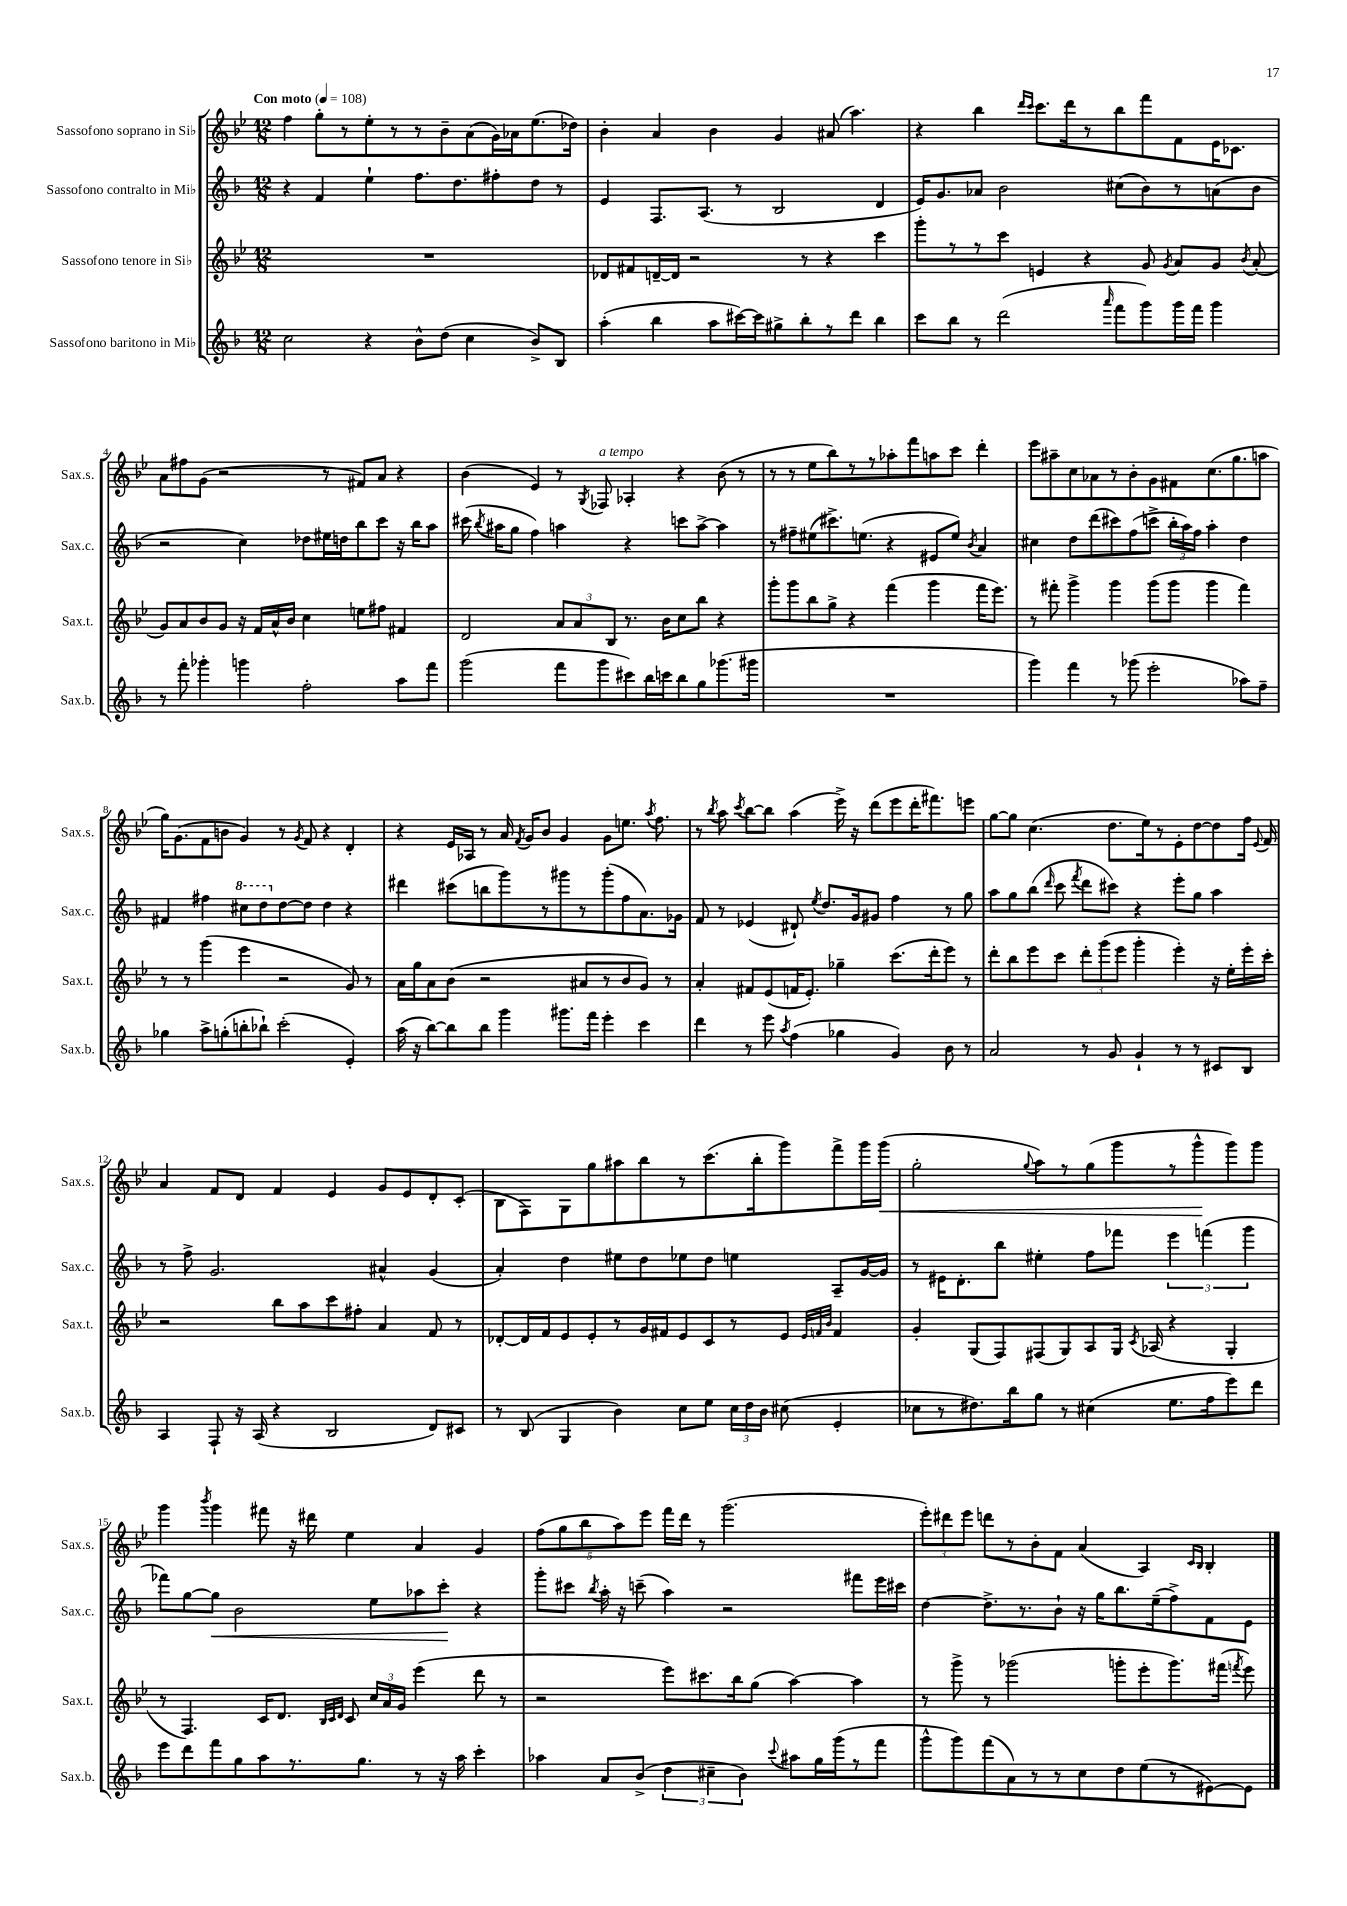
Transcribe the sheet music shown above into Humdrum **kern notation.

**kern	**kern	**kern	**kern
*staff4	*staff3	*staff2	*staff1
*clefG2	*clefG2	*clefG2	*clefG2
*k[b-]	*k[b-e-]	*k[b-]	*k[b-e-]
*M12/8	*M12/8	*M12/8	*M12/8
*MM108	*MM108	*MM108	*MM108
2cc	1.r	4r	4ff
.	.	4f	8gg'
.	.	.	8r
4r	.	4ee`	8ee-'
.	.	.	8r
8b-^^	.	8.ff	8r
(8dd	.	.	8b-~
.	.	8.dd	.
4cc	.	.	(8a
.	.	8ff#'	16g)
.	.	.	16a-
8b-^)	.	8dd	(8.ee-
8B-	.	8r	.
.	.	.	16dd-)
=	=	=	=
(4aa'	8d-	4e	4b-'
.	8f#	.	.
4bb-	[16d~	8.F	4a
.	16d]	.	.
.	2r	.	.
.	.	(8.A	.
8aa	.	.	4b-
[16ccc#)	.	8r	.
16ccc#]	.	.	.
8gg#^	.	2B-	4g
8bb-'	8r	.	.
8r	4r	.	(8a#
8ddd	.	.	4.aa)
4bb-	4ccc	4d	.
=	=	=	=
8ccc	8ggg'	16e)	4r
.	.	8.g	.
8bb-	8r	.	.
8r	8r	8a-	4bb-
(2ddd	8ccc	2b-	.
.	.	.	16qqddd
.	.	.	16qqccc
.	4e	.	8.ccc
.	.	.	16ddd
.	4r	.	8r
16qqaaa	.	.	.
8fff	.	(8cc#	8bb-
8ggg)	8g	8b-)	8fff
.	8qg	.	.
16ggg	8a	8r	8f
16fff	.	.	.
4ggg	8g	(8a	16e-
.	.	.	8.c-
.	8qb-	.	.
.	(8a'	8b-	.
=	=	=	=
8r	8g)	2r	8a
8fff'	8a	.	8ff#
4ggg-'	8b-	.	(8g
.	8g	.	2r
4ggg	16r	4cc)	.
.	16f	.	.
.	16a^^	.	.
.	16b-	.	.
2ff'	4cc	8dd-	.
.	.	16ee#	8r
.	.	16dd	.
.	8ee	8bb-	8f#)
.	8ff#	8ccc	8a
8aa	4f#	16r	4r
.	.	16bb-	.
8fff	.	8aa	.
=	=	=	=
(2ggg	2d	(16ccc#	(4b-
.	.	8qbb-	.
.	.	16aa#	.
.	.	8gg	.
.	.	4ff)	4e-)
8fff	12a	4aa	8r
.	12a	.	.
.	.	.	8qG
8ggg	.	.	8F-
.	12B-	.	.
8ccc#)	8.r	4r	4A-'
16bb-	.	.	.
16ccc	16b-	.	.
8bb-	8cc	8ccc	4r
8gg	8bb-	[8aa^	.
(8.ggg-	4r	4aa]	(8b-
.	.	.	8r
16ggg#	.	.	.
=	=	=	=
1.r	8ggg'	8r	8r
.	8ggg	8ff#~	8r
.	8bb-	(8ee#	8ee-
.	8gg^	8.ccc#^)	8bb-)
.	4r	.	8r
.	.	(8.ee	.
.	.	.	8r
.	(4fff	4r	8aa-'
.	.	.	8fff
.	4ggg	8e#	8aa
.	.	8ee)	8ccc
.	.	8qb-	.
.	16fff	4a	4ddd'
.	8.eee-)	.	.
=	=	=	=
4ggg)	8r	4cc#	8eee-
.	8fff#'	.	8aa#~
4fff	4ggg^	8dd	8cc
.	.	(8ddd	8a-
8r	4ggg	8ccc#)	8r
(8ggg-	.	(8ff	8b-'
2eee'	(8ggg	8ccc^	8g
.	8ggg	24bb-'	8f#
.	.	24aa)	.
.	.	24ff	.
.	4ggg	4aa'	(8.cc
.	.	.	8.gg
8aa-)	4fff#)	4dd	.
8ff~	.	.	8aa
=	=	=	=
4gg-	8r	4f#	16gg)
.	.	.	(8.g
.	8r	.	.
8aa^	(4ggg	4ff#	8f
(8gg'	.	.	8b
8bb'	4eee-	8ccc#	4g)
8bb-`)	.	8ddd	.
(2ccc'	2r	[8dd	8r
.	.	.	8qg
.	.	8dd]	8f
.	.	4dd	4r
4e')	8g)	4r	4d'
.	8r	.	.
=	=	=	=
(16aa	16a	4ddd#	4r
16r	16gg	.	.
[8bb-)	8a	.	.
8bb-]	(8b-	(8ccc#	16e-
.	.	.	16A-
8bb-	2r	8bb	8r
4ggg	.	8ggg)	16a
.	.	.	8qf
.	.	.	16g
.	.	8r	8b-
8.ggg#	.	8ggg#	4g
.	8a#	8r	.
16fff	.	.	.
4eee'	8r	(8ggg#'	8g
.	8b-	8ff	8.ee
4ccc	8g)	8.a)	.
.	.	.	8qaa
.	.	.	8.ff
.	8r	.	.
.	.	16g-	.
=	=	=	=
4ddd	4a'	8f	8r
.	.	.	8qbb-
.	.	8r	8aa
.	.	.	8qccc
8r	8f#	(4e-	[8bb-
8eee	(8e-	.	8bb-]
8qaa	.	.	.
(4ff	16f	8d#`)	(4aa
.	8.e-')	.	.
.	.	8qee	.
.	.	8.dd	.
4gg-	4gg-~	.	16eee-^)
.	.	16g	16r
.	.	8g#	(8ddd
4g)	(8.ccc	4ff	8eee-
.	.	.	16ddd'
.	16ddd'	.	8.fff#)
8b-	8eee-)	8r	.
8r	8r	8gg	8eee
=	=	=	=
2a	8ddd'	8aa	[8gg
.	8bb-	8gg	8gg]
.	8eee-	(8bb-	(4.cc
.	.	16qqddd	.
.	8ccc	8ccc	.
.	.	8qfff	.
8r	12ddd'	8ddd	.
.	(12ggg	.	.
8g	.	8ccc#)	8.dd
.	12eee-	.	.
4g`	4ggg'	4r	.
.	.	.	16ee-)
.	.	.	8r
8r	4eee-')	8eee'	8e-'
8r	.	8gg	[8dd
8c#	16r	4aa	8dd]
.	16ee-'	.	.
8B-	16eee-'	.	16ff
.	.	.	8qqe-
.	16ccc'	.	16f
=	=	=	=
4A	2r	8r	4a
.	.	8ff^	.
8F`	.	2.g	8f
16r	.	.	8d
(16A	.	.	.
4r	8bb-	.	4f
.	8aa	.	.
2B-	8ccc	.	4e-
.	8ff#'	.	.
.	4a	4a#^^	8g
.	.	.	8e-
8d)	8f	(4g	8d'
8c#	8r	.	(8c'
=	=	=	=
8r	[8d-'	4a')	8B-
(8B-	16d-]	.	8F)
.	16f	.	.
4G	8e-	4dd	8G
.	8e-'	.	8gg
4b-)	8r	8ee#	8aa#
.	16g	8dd	8bb-
.	16f#	.	.
8cc	8e-	8ee-	8r
8ee	8c	8dd	(8.ccc
24cc	8r	4ee	.
24dd	.	.	.
.	.	.	16bb-'
24b-	.	.	.
(8cc#	8e-	.	8ggg)
.	32qqe-	.	.
.	32qqf	.	.
.	32qqb-	.	.
4e'	4f	8A~	8fff^
.	.	[16g	16ggg
.	.	16g]	(16ggg
=	=	=	=
8cc-	4g'	8r	2gg'
8r	.	16e#	.
.	.	8.d'	.
8.dd#)	(8G	.	.
.	8F)	8bb-	.
16bb-	.	.	.
.	.	.	8qqgg
8gg	(8F#	4ee#'	8aa)
8r	8G)	.	8r
(4cc#	8A	8ff	(8gg
.	16G	8fff-	8ggg
.	8qc	.	.
.	(16A-	.	.
8.ee	4r	6eee	8r
.	.	.	8ggg^^
.	.	(6fff	.
16ff	.	.	.
8eee)	4G'	.	8ggg)
.	.	6ggg	.
8ddd	.	.	8ggg
=	=	=	=
8eee	8r	8fff-)	4ggg
8ddd	4.F)	[8gg	.
.	.	.	8qbbb-
8fff	.	8gg]	4ggg
8gg	.	2b-	.
8aa	16c	.	8fff#
.	8.d	.	.
8.r	.	.	16r
.	.	.	16ddd#
.	32qqB-	.	.
.	32qqc	.	.
.	32qqd	.	.
.	8c	.	4ee-
8.gg	.	.	.
.	24cc	8ee	.
.	24a	.	.
.	24g	.	.
8r	(4eee-	8aa-	4a
16r	.	8ccc'	.
16aa	.	.	.
4ccc'	8ddd	4r	4g
.	8r	.	.
=	=	=	=
4aa-	2r	8ggg'	(10ff
.	.	.	10gg
.	.	8ccc#	.
.	.	.	10bb-
.	.	8qbb-	.
8a	.	16aa'	.
.	.	.	10aa)
.	.	16r	.
(8b-^	.	(8ccc~	.
.	.	.	10eee-
6dd	8eee-)	4aa)	16fff
.	.	.	16ddd
.	8.ccc#	.	8r
6cc#~	.	.	.
.	.	2r	(2.ggg
.	16bb-	.	.
6b-)	.	.	.
.	(8gg	.	.
8qqccc	.	.	.
8aa#	[4aa)	.	.
16gg	.	.	.
(16ggg	.	.	.
8r	4aa]	8fff#	.
8fff	.	16eee	.
.	.	16ccc#	.
=	=	=	=
8ggg^^	8r	[4dd	12eee-')
.	.	.	12ddd#
8ggg)	8ggg^	.	.
.	.	.	12eee-
(8fff	8r	8.dd^]	8ddd
8a)	(2ggg-	.	8r
.	.	8.r	.
8r	.	.	8b-'
8r	.	8b-`	8f
8cc	.	16r	(4a
.	.	16gg	.
8dd	8ggg'	8.bb-	.
(8ee	8eee-'	.	4A)
.	.	(16ee~	.
8r	8.ggg)	8ff^)	.
.	.	.	16qqc
.	.	.	16qqB-
[8e#)	.	8f	4B-'
.	(16fff#	.	.
.	8qfff	.	.
8e#]	8eee-)	8e	.
==	==	==	==
*-	*-	*-	*-
